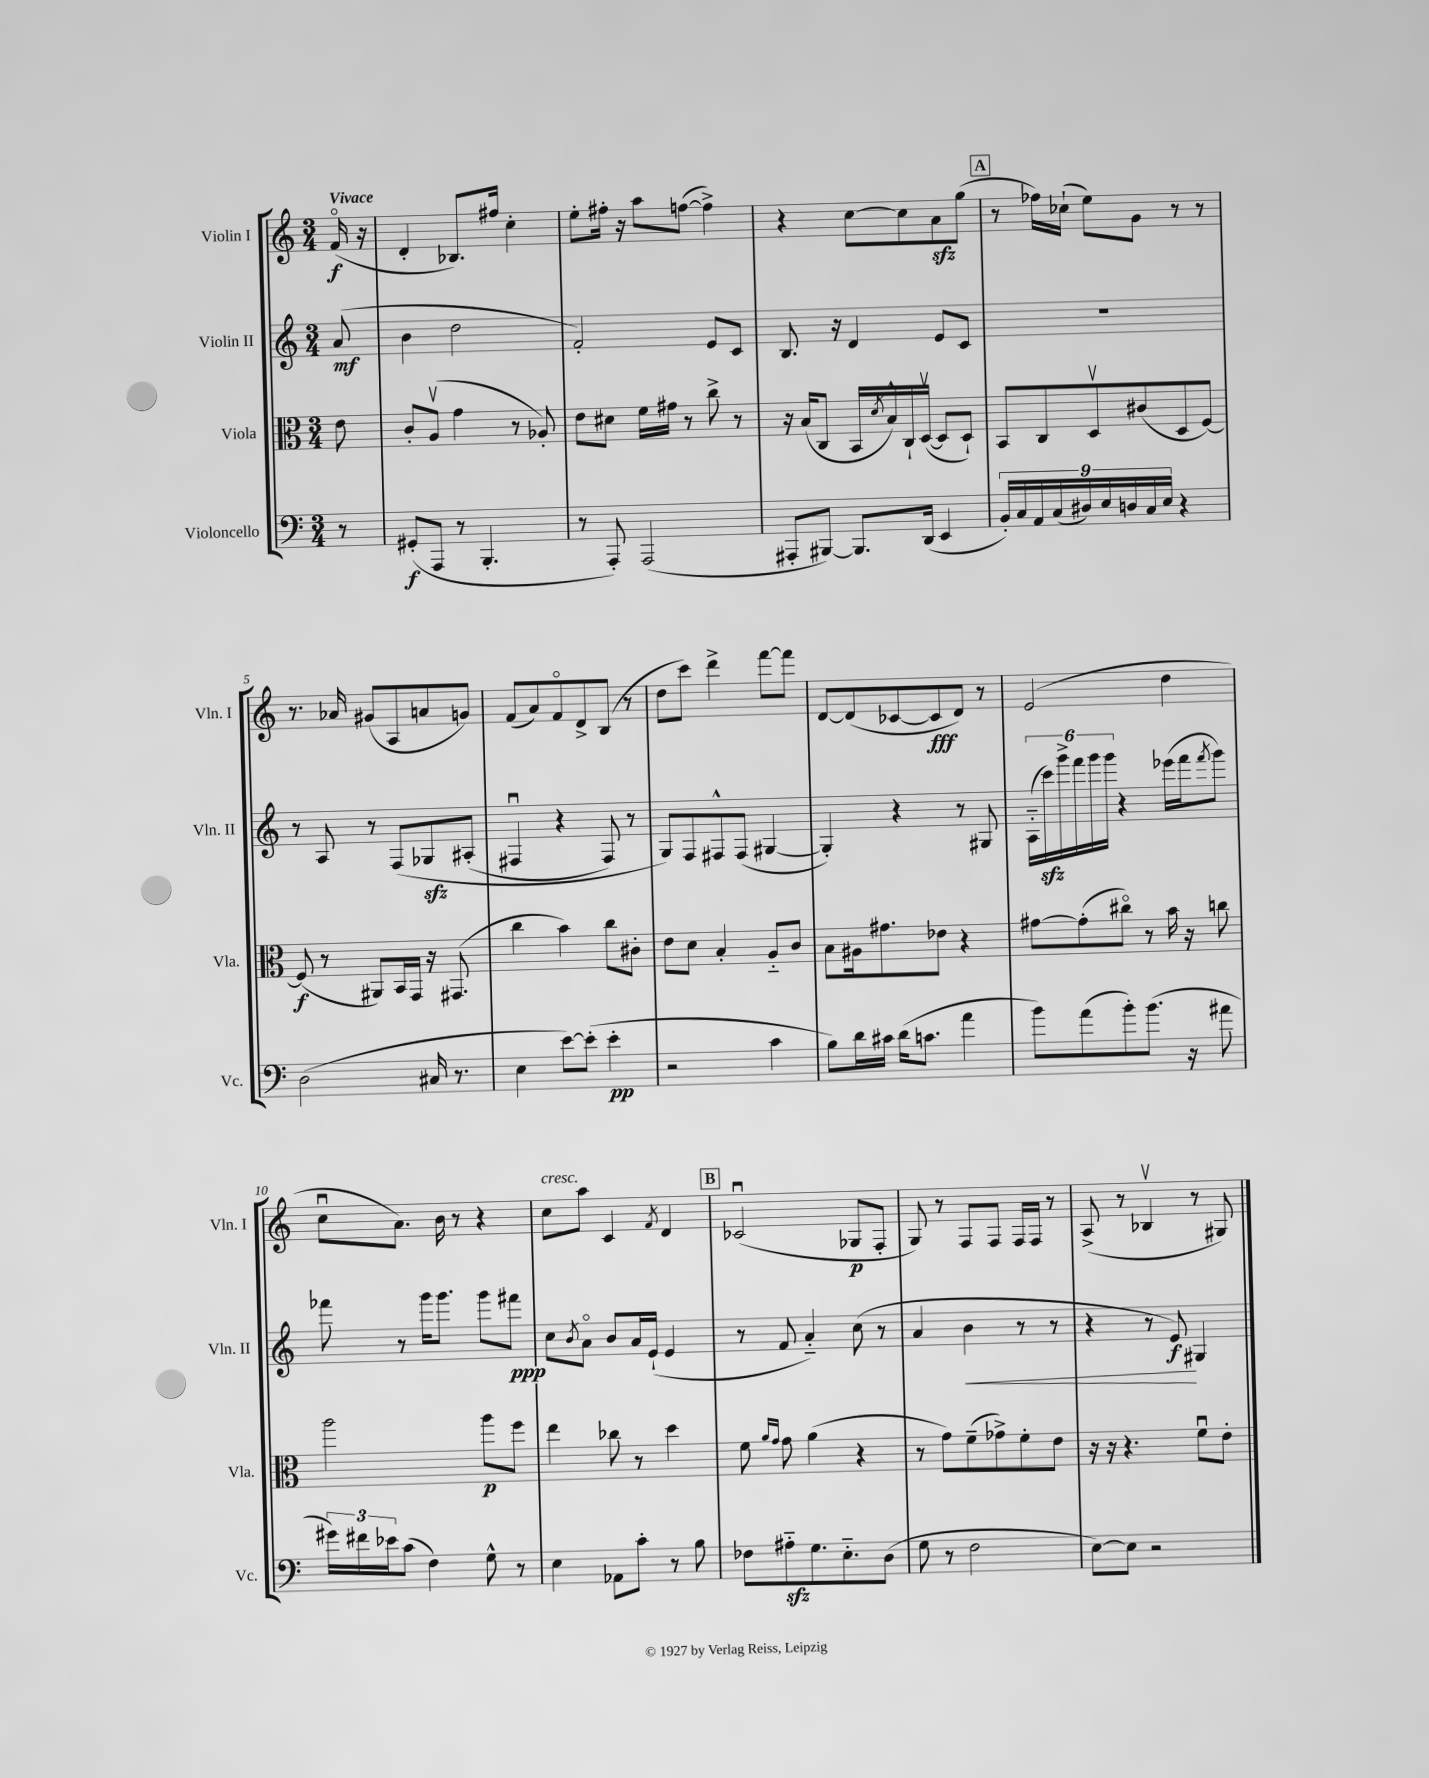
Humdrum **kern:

**kern	**kern	**kern	**kern
*staff4	*staff3	*staff2	*staff1
*clefF4	*clefC3	*clefG2	*clefG2
*k[]	*k[]	*k[]	*k[]
*M3/4	*M3/4	*M3/4	*M3/4
8r	8e	(8a	(16fo
.	.	.	16r
=	=	=	=
(8GG#'	8c'	4b	4d'
8AAA	(8Av	.	.
8r	4g	2dd	8.B-)
4.BBB'	.	.	.
.	.	.	16ff#
.	8r	.	4cc'
.	8A-')	.	.
=	=	=	=
8r	8e	2f')	8ee'
8AAA')	8d#	.	16ff#'
.	.	.	16r
(2AAA	16f	.	8aa
.	16g#	.	.
.	8r	.	([8ff
.	8cc^	8e	4ff^])
.	8r	8c	.
=	=	=	=
8AAA#'	16r	8.B	4r
.	(16B	.	.
[8BBB#)	8C	.	.
.	.	16r	.
8.BBB#]	16BB	4d	[8cc
.	8qd	.	.
.	16B^^)	.	.
.	16C`	.	8cc]
(16DD	([16Dv	.	.
4EE	8D]	8e	8a
.	8D`)	8c	(8gg
=	=	=	=
18BB')	8BB	2.r	8r
18C	.	.	.
18AA	.	.	.
.	8C	.	16ff-)
(18C	.	.	.
.	.	.	(16cc-`
18D#)	.	.	.
.	8Dv	.	8ee)
18E	.	.	.
18D	.	.	.
.	(8c#	.	8g
18C	.	.	.
18E	.	.	.
4r	8D	.	8r
.	[8F)	.	8r
=	=	=	=
(2D	(8F]	8r	8.r
.	8r	8A	.
.	.	.	16a-
.	8AA#)	8r	(8g#
.	16BB	&(8F	8A
.	16GG	.	.
16C#	16r	8G-	8a
8.r	(8.GG#	.	.
.	.	(8A#'	8g)
=	=	=	=
4E	4cc	4F#u	(8f
.	.	.	8a)
[8e)	4b)	4r	8fo
(8e']	.	.	8d^
4e'	8cc	8F#)	(8B
.	8c#'	8r	8r
=	=	=	=
2r	8e	8G&)	8dd
.	8d	8F	8ccc)
.	4B'	8F#^^	4ddd^
.	.	(8F#	.
4c	8A'~	[4G#	[8fff
.	8c	.	8fff]
=	=	=	=
8B)	8B	4G#'])	[8d
16d	16A#	.	(8d]
16c#	8.g#	.	.
(16d	.	4r	[8c-
8.c	.	.	.
.	8e-	.	8c-]
4a	4r	8r	8d)
.	.	8G#	8r
=	=	=	=
8b)	[8g#	(24A'~	(2e
.	.	24ccc)	.
.	.	24ggg^	.
(8a	(8g#']	24fff	.
.	.	24ggg	.
.	.	24ggg	.
8b')	8cc#o)	4r	.
(8.b	8r	.	.
.	16b	(16eee-	4dd
16r	16r	16fff	.
.	.	8qfff	.
8a#	8cc	8ggg)	.
=	=	=	=
24g#)	2aa	8fff-	8ccu
24f#	.	.	.
24e-	.	.	.
(8c	.	8r	8.a)
4F)	.	16ggg	.
.	.	8.ggg	16b
.	.	.	8r
8G^^	8aa	8ggg	4r
8r	8ff	8fff#	.
=	=	=	=
4E	4ee	8cc	8cc
.	.	8qb	.
.	.	8ao	8aa
8AA-	8cc-	8b	4c
8c'	8r	16a	.
.	.	(16e`	.
.	.	.	8qf
8r	4dd	4e	4d
8B	.	.	.
=	=	=	=
8F-	8f	8r	(2c-u
.	16qqa	.	.
.	16qqg	.	.
8A#'~	8g	8f	.
8.G	(4a	4a'~)	.
8.E'~	.	.	.
.	4r	(8cc	8G-
(8D	.	8r	8F'
=	=	=	=
8G	8r	4a	8G)
8r	8g)	.	8r
2F	(8f~	4b	8F
.	8g-^)	.	8F
.	8f'	8r	16F
.	.	.	16F
.	8e	8r	8r
=	=	=	=
[8E)	16r	4r	(8A^
.	16r	.	.
8E]	4.r	.	8r
2r	.	8r	4B-v
.	.	8e)	.
.	8fu	4G#	8r
.	8e'	.	8G#)
==	==	==	==
*-	*-	*-	*-
